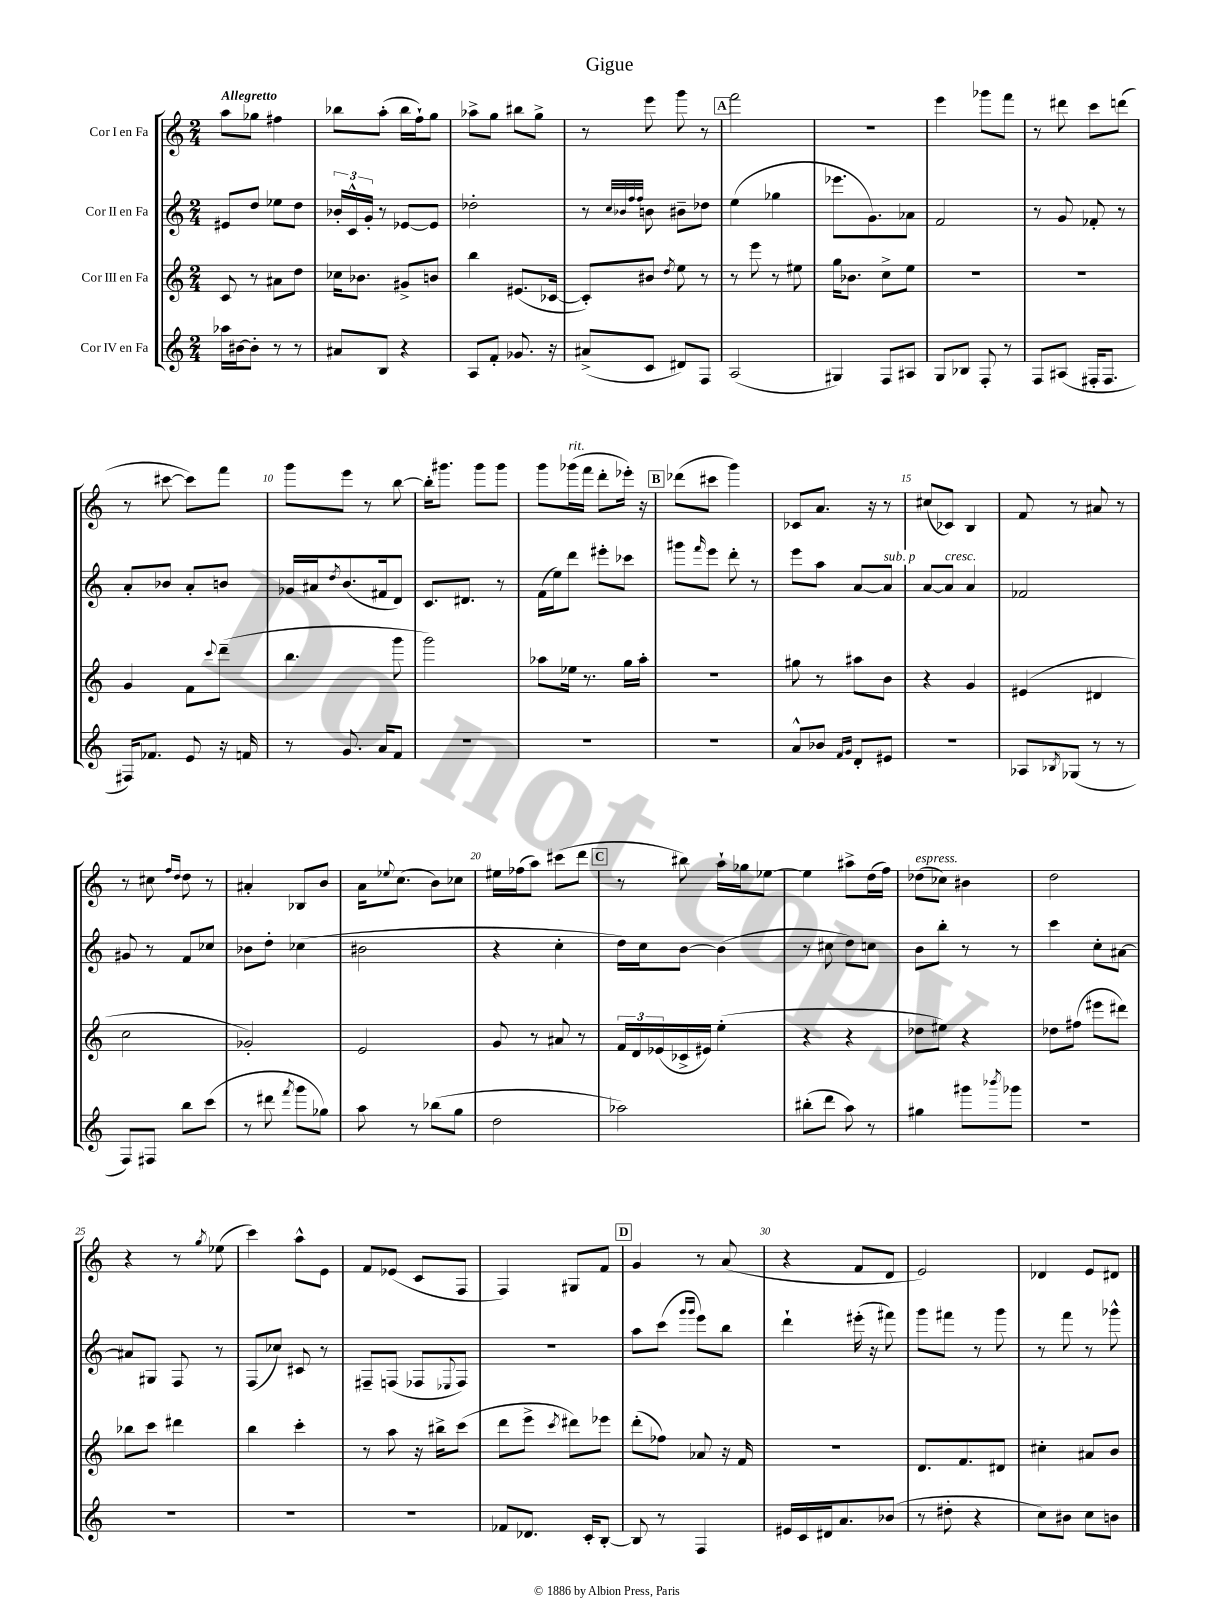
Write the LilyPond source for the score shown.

\header { title = "Gigue" }
<<
\new StaffGroup <<
\new Staff = "s0" \with { instrumentName = "Cor I en Fa" } {
    \clef treble \key c \major \numericTimeSignature \time 2/4 \tempo "Allegretto"
    a''8 ges''8 fis''4 |
    bes''8 a''8-.( bes''16 f''16-!) g''8 |
    aes''8-> g''8 bis''8 g''8-> |
    r8 e'''8 g'''8 r8 |
    \mark \markup { \box "A" } f'''2 |
    R2 |
    e'''4 ges'''8 f'''8 |
    r8 dis'''8 c'''8 d'''8( |
    r8 cis'''8~ cis'''8) f'''8 |
    g'''8 e'''8 r8 b''8~ |
    b''16-. gis'''8. gis'''8 gis'''8 |
    g'''8 ges'''16^\markup { \italic "rit." }( f'''16 d'''8-. ees'''16-.) r16 |
    \mark \markup { \box "B" } des'''8( cis'''8 g'''4) |
    ces'8 a'8. r16 r8 |
    cis''8( ces'8) b4 |
    f'8 r8 ais'8 r8 |
    r8 cis''8 \grace { f''16 d''16 } d''8 r8 |
    ais'4-. bes8 b'8 |
    a'16 \appoggiatura { ees''8 } c''8.( b'8) ces''8 |
    eis''16 fes''16( a''8) cis'''8( d'''8 |
    \mark \markup { \box "C" } r8 bis''8) a''16-! ges''16 ees''8~ |
    ees''4 ais''8-> d''16( f''16) |
    des''8^\markup { \italic "espress." }( ces''8) bis'4 |
    d''2 |
    r4 r8 \acciaccatura { g''8 } ees''8( |
    c'''4) a''8-^ e'8 |
    f'8 ees'8( c'8 f8 |
    f4) gis8 f'8 |
    \mark \markup { \box "D" } g'4 r8 a'8( |
    r4 f'8 d'8 |
    e'2) |
    des'4 e'8 dis'8 \bar "|." |
}
\new Staff = "s1" \with { instrumentName = "Cor II en Fa" } {
    \clef treble \key c \major \numericTimeSignature \time 2/4
    eis'8 d''8 ees''8 d''8 |
    \tuplet 3/2 { bes'16-. c'16-^ g'16-. } r8 ees'8~ ees'8 |
    des''2-. |
    r8 \grace { c''32 bes'32 f''32 f''32 } b'8 bis'8-- des''8 |
    \mark \markup { \box "A" } e''4( ges''4 |
    ees'''8. g'8.) aes'8 |
    f'2 |
    r8 g'8 fes'8-. r8 |
    a'8-. bes'8 a'8-. b'8 |
    ges'16 ais'16 \acciaccatura { d''8 } b'8.( fis'16 d'8) |
    c'8. dis'8. r8 |
    f'16( e''16) d'''8 eis'''8-. ces'''8 |
    \mark \markup { \box "B" } gis'''8 \grace { f'''16 } e'''8 d'''8-. r8 |
    e'''8 a''8 a'8~ a'8^\markup { \italic "sub. p" } |
    a'8~ a'8^\markup { \italic "cresc." } a'4 |
    fes'2 |
    gis'8 r8 f'8 ces''8 |
    bes'8 d''8-. ces''4( |
    bis'2 |
    r4 c''4-. |
    \mark \markup { \box "C" } d''16) c''16 b'8~ b'4( |
    r8 cis''8 d''8) c''8 |
    b'8 b''8-. r8 r8 |
    c'''4 c''8-. ais'8~ |
    ais'8 gis8 f8 r8 |
    f8( ces''8) cis'8 r8 |
    fis8-- f8( fes8 \appoggiatura { ees8 } fes8) |
    R2 |
    \mark \markup { \box "D" } a''8 c'''8( \grace { g'''16 g'''16 } e'''8) b''8 |
    d'''4-! eis'''16-.( r16 fis'''8) |
    g'''8 fis'''8 r8 g'''8 |
    r8 f'''8 r8 ges'''8-^ \bar "|." |
}
\new Staff = "s2" \with { instrumentName = "Cor III en Fa" } {
    \clef treble \key c \major \numericTimeSignature \time 2/4
    c'8 r8 ais'8 d''8 |
    ces''16 bes'8. gis'8-> b'8 |
    b''4 eis'8.( ces'16~ |
    ces'8-.) bis'8 \acciaccatura { d''8 } e''8 r8 |
    \mark \markup { \box "A" } r8 e'''8 r8 eis''8 |
    g''16 bes'8. c''8-> e''8 |
    r2 |
    R2 |
    g'4 f'8 \appoggiatura { c'''8 } d'''8--( |
    b''4. g'''8 |
    g'''2) |
    aes''8 ees''16 r8. g''16 aes''16-. |
    \mark \markup { \box "B" } r2 |
    gis''8 r8 ais''8 b'8 |
    r4 g'4 |
    eis'4( dis'4 |
    c''2 |
    ges'2-.) |
    e'2 |
    g'8 r8 ais'8 r8 |
    \mark \markup { \box "C" } \tuplet 3/2 { f'16 d'16 ees'16( } ces'16-> eis'16) e''4-.( |
    r4 r4 |
    des''8 eis''8) r4 |
    des''8 fis''8( eis'''8 dis'''8) |
    bes''8 c'''8 dis'''4 |
    b''4 c'''4-. |
    r8 a''8 r16 bis''16-> c'''8( |
    d'''8 e'''8-> \acciaccatura { c'''8 } dis'''8) ees'''8 |
    \mark \markup { \box "D" } d'''8-.( fes''8) aes'8 r16 f'16 |
    r2 |
    d'8. f'8. dis'8 |
    cis''4-. ais'8 b'8 \bar "|." |
}
\new Staff = "s3" \with { instrumentName = "Cor IV en Fa" } {
    \clef treble \key c \major \numericTimeSignature \time 2/4
    aes''16 bis'16~ bis'8-. r8 r8 |
    ais'8 b8 r4 |
    a8 f'8-. ges'8. r16 |
    ais'8->( c'8 dis'8) f8 |
    \mark \markup { \box "A" } a2( |
    gis4) f8 ais8 |
    g8 bes8 f8-. r8 |
    f8 ais8( fis16-. fis8. |
    fis16) fes'8. e'8 r16 f'16 |
    r8 g'8. a'16 f'8 |
    R2 |
    R2 |
    \mark \markup { \box "B" } R2 |
    a'8-^ bes'8 \grace { f'16 g'16 } d'8-. eis'8 |
    r2 |
    aes8 \acciaccatura { bes8 } ges8( r8 r8 |
    f8) fis8 b''8 c'''8( |
    r8 dis'''8 \acciaccatura { f'''8 } g'''8 ges''8) |
    a''8 r8 bes''8( g''8 |
    d''2 |
    \mark \markup { \box "C" } aes''2) |
    bis''8-.( d'''8 a''8) r8 |
    gis''4 gis'''8 \acciaccatura { bes'''8 } ges'''8 |
    R2 |
    R2 |
    R2 |
    R2 |
    fes'8 des'8. c'16-. b8~-. |
    \mark \markup { \box "D" } b8 r8 f4 |
    eis'16 c'16 dis'16 a'8. bes'8( |
    r8 dis''8-. r4 |
    c''8) bis'8 c''8 b'8 \bar "|." |
}
>>
>>
\layout { \context { \Score \override BarNumber.break-visibility = ##(#f #t #t) barNumberVisibility = #(every-nth-bar-number-visible 5) } }
